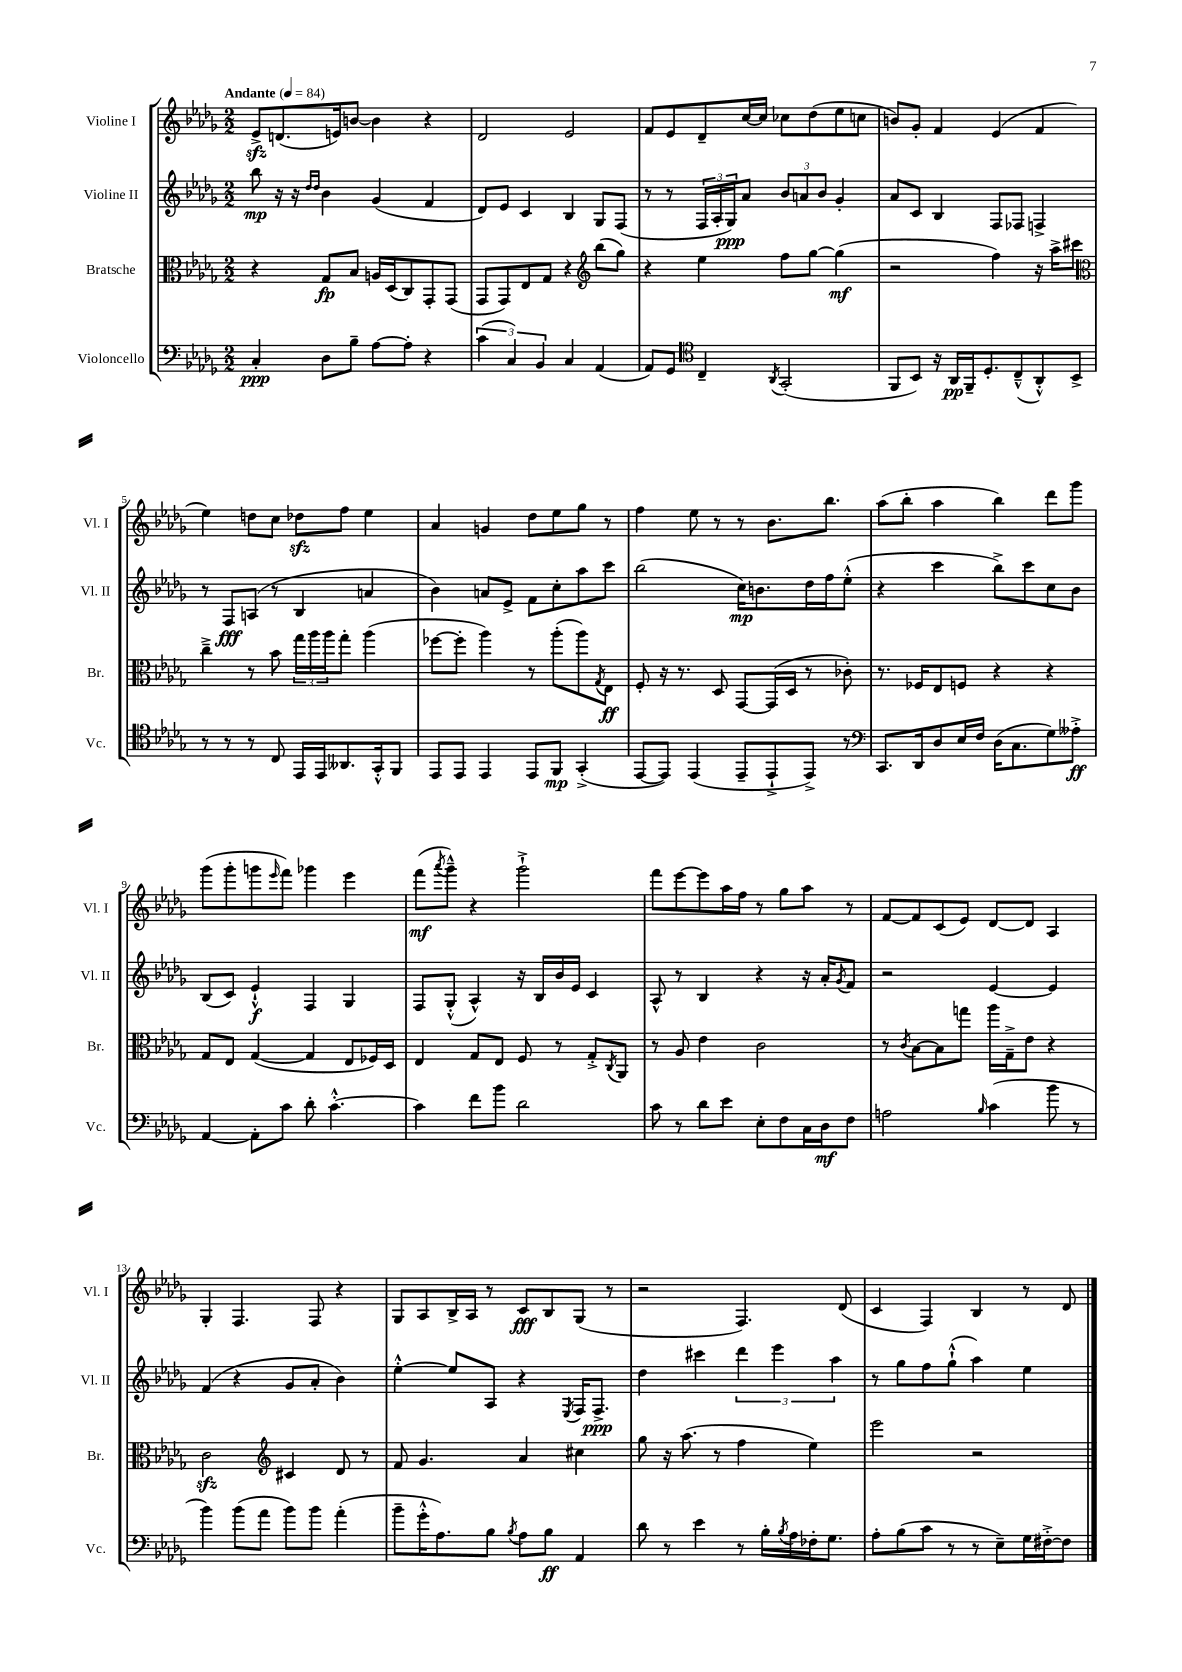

**kern	**kern	**kern	**kern
*staff4	*staff3	*staff2	*staff1
*clefF4	*clefC3	*clefG2	*clefG2
*k[b-e-a-d-g-]	*k[b-e-a-d-g-]	*k[b-e-a-d-g-]	*k[b-e-a-d-g-]
*M2/2	*M2/2	*M2/2	*M2/2
*MM84	*MM84	*MM84	*MM84
4C'	4r	8bb-	8e-^
.	.	16r	(8.d
.	.	16r	.
.	.	16qqdd-	.
.	.	16qqdd-	.
8D-	8G-	4b-	.
.	.	.	16e)
8B-~	8B-	.	[8b
[8A-	16A	(4g-	4b]
.	(16D-	.	.
8A-']	8C)	.	.
4r	8GG-'	4f	4r
.	(8GG-	.	.
=	=	=	=
(6c	8GG-	8d-)	2d-
.	8GG-)	8e-	.
6C)	.	.	.
.	8E-	4c	.
6BB-	.	.	.
.	8G-	.	.
4C	4r	4B-	2e-
*	*clefG2	*	*
(4AA-	(8bb-	8G-	.
.	8gg-)	(8F	.
=	=	=	=
8AA-)	4r	8r	8f
8GG-	.	8r	8e-
*clefC4	*	*	*
4C~	4ee-	24F	8d-~
.	.	24A-'	.
.	.	24G-)	.
.	.	8a-	[16cc
.	.	.	16cc]
8qAA-	.	.	.
(2GG-'	8ff	12b-	8cc-
.	.	12a	.
.	[8gg-	.	(8dd-
.	.	12b-	.
.	(4gg-]	4g-'	8ee-
.	.	.	8cc
=	=	=	=
8FF	2r	8a-	8b)
8BB-)	.	8c	8g-'
16r	.	4B-	4f
16AA-	.	.	.
16FF~	.	.	.
8.D-'	.	.	.
.	4ff)	8F	(4e-
(8C~^^	.	8F-	.
8AA-'^^)	16r	4F^	4f
.	16aa-^	.	.
8BB-^	8ccc#	.	.
=	=	=	=
*	*clefC3	*	*
8r	4cc~^	8r	4ee-)
8r	.	8F	.
8r	8r	(8A	8dd
8C	8b-	8r	8cc
16EE-	24gg-	4B-	8dd-
.	24aa-	.	.
16EE-	.	.	.
.	24aa-	.	.
8.AA--	8gg-'	.	8ff
.	(4aa-	4a	4ee-
16GG-'^^	.	.	.
8FF	.	.	.
=	=	=	=
8EE-	[8ff-	4b-)	4a-
8EE-	8ff-']	.	.
4EE-	4aa-)	8a	4g
.	.	8e-^	.
8EE-	8r	8f	8dd-
8FF	(8aa-'	8cc'	8ee-
(4GG-'^	8aa-)	8aa-	8gg-
.	8qG-	.	.
.	8E-	8ccc	8r
=	=	=	=
[8EE-	8F'	(2bb-	4ff
8EE-])	16r	.	.
.	8.r	.	.
(4EE-	.	.	8ee-
.	8D-	.	8r
8EE-~	[8GG-	16cc)	8r
.	.	8.b	.
8EE-`^	(16GG-]	.	8.b-
.	16D-	.	.
8EE-^)	8r	16dd-	.
.	.	16ff	8.bb-
8r	8c-')	(8ee-'^^	.
=	=	=	=
*clefF4	*	*	*
8.CC	8.r	4r	(8aa-
.	.	.	8bb-'
16DD-	16F-	.	.
8D-	8E-	4ccc	4aa-
16E-	8F	.	.
16F	.	.	.
(16D-	4r	8bb-^)	4bb-)
8.C	.	.	.
.	.	8ccc	.
8G-)	4r	8cc	8ddd-
8A--'^	.	8b-	8ggg-
=	=	=	=
[4AA-	8G-	(8B-	(8ggg-
.	8E-	8c)	8ggg-'
8AA-']	([4G-	4e-`^^	8ggg
.	.	.	16qqeee-
8c	.	.	8fff)
8d-'	4G-]	4F	4ggg-
[4.c'^^	.	.	.
.	8E-	4G-	4eee-
.	16F-)	.	.
.	16D-	.	.
=	=	=	=
4c]	4E-	8F	(8fff
.	.	.	8qaaa-
.	.	(8G-'^^	8ggg-~^^)
8f	8G-	4A-^^)	4r
8b-	8E-	.	.
2d-	8F	16r	2ggg-`^
.	.	16B-	.
.	8r	16b-	.
.	.	16e-	.
.	8G-'^	4c	.
.	8qC	.	.
.	8AA-	.	.
=	=	=	=
8c	8r	8A-^^	8fff
8r	8A-	8r	[8eee-
8d-	4e-	4B-	8eee-]
8e-	.	.	16aa-
.	.	.	16ff
8E-'	2c	4r	8r
8F	.	.	8gg-
16C	.	16r	8aa-
16D-	.	16a-'	.
.	.	8qg-	.
8F	.	8f	8r
=	=	=	=
2A	8r	2r	[8f
.	8qc	.	.
.	[8B-	.	8f]
.	8B-]	.	(8c
.	8gg	.	8e-)
16qqB-	.	.	.
(4c	16aa-	[4e-	[8d-
.	16G-~^	.	.
.	8e-	.	8d-]
8b-	4r	4e-]	4A-
8r	.	.	.
=	=	=	=
4b-)	2c	(4f	4G-'
(8b-	.	4r	4.F
8a-	.	.	.
*	*clefG2	*	*
8b-)	4c#	8g-	.
8b-	.	8a-'	8F
(4a-'	8d-	4b-)	4r
.	8r	.	.
=	=	=	=
8b-~	8f	[4ee-'^^	8G-
16g-'^^	4.g-	.	8A-
8.A-)	.	.	.
.	.	8ee-]	16B-^
.	.	.	16A-
8B-	.	8A-	8r
8qB-	.	.	.
8A-	4a-	4r	8c
8B-	.	.	8B-
.	.	8qE-	.
4AA-	4cc#	16F	(8G-
.	.	8.F^	.
.	.	.	8r
=	=	=	=
8d-	8gg-	4dd-	2r
8r	16r	.	.
.	(8.aa-	.	.
4e-	.	4ccc#	.
.	8r	.	.
8r	4ff	6ddd-	4.F)
16B-'	.	.	.
.	.	6eee-	.
8qB-	.	.	.
16A-	.	.	.
16F-'	4ee-)	.	.
8.G-	.	.	.
.	.	6aa-	.
.	.	.	(8d-
=	=	=	=
8A-'	2eee-	8r	4c
(8B-	.	8gg-	.
8c	.	8ff	4F)
8r	.	(8gg-`^^	.
8r	2r	4aa-)	4B-
8E-~)	.	.	.
16G-	.	4ee-	8r
[16F#'^	.	.	.
8F#]	.	.	8d-
==	==	==	==
*-	*-	*-	*-
